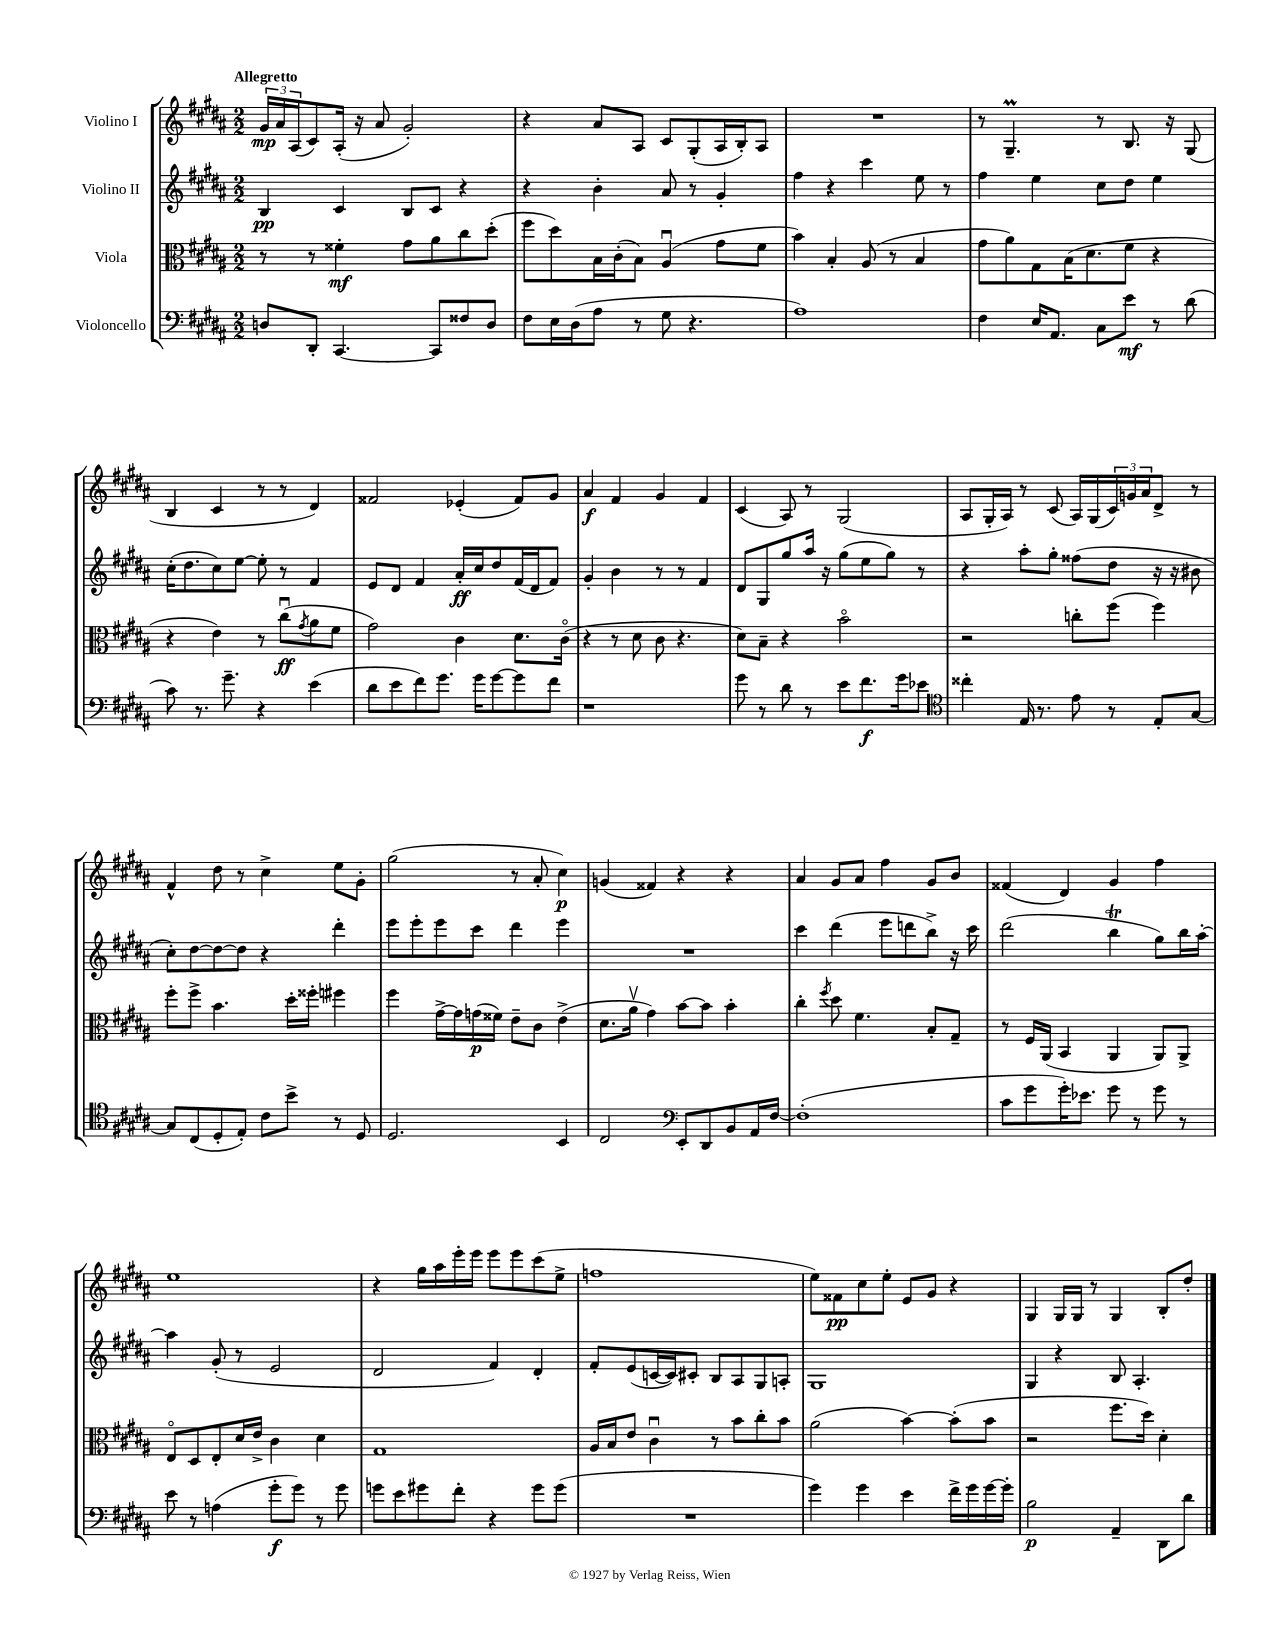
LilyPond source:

<<
\new StaffGroup <<
\new Staff = "s0" \with { instrumentName = "Violino I" } {
    \clef treble \key b \major \numericTimeSignature \time 2/2 \tempo "Allegretto"
    \tuplet 3/2 { gis'16\mp ais'16 ais16( } cis'8) ais16-.( r16 ais'8 gis'2-.) |
    r4 ais'8 ais8 cis'8 gis8-.( ais16 b16-.) ais8 |
    R1 |
    r8 gis4.--\prall r8 b8. r16 gis8( |
    b4 cis'4 r8 r8 dis'4) |
    fisis'2 ees'4-.( fisis'8) gis'8 |
    ais'4\f fis'4 gis'4 fis'4 |
    cis'4( ais8) r8 gis2( |
    ais8 gis16-. ais16) r8 cis'8( ais16) gis16( \tuplet 3/2 { cis'16) g'16 ais'16 } dis'8-> r8 |
    fis'4-^ dis''8 r8 cis''4-> e''8 gis'8-. |
    gis''2( r8 ais'8-. cis''4\p) |
    g'4( fisis'4) r4 r4 |
    ais'4 gis'8 ais'8 fis''4 gis'8 b'8 |
    fisis'4( dis'4) gis'4 fis''4 |
    e''1 |
    r4 gis''16 ais''16 e'''16-. e'''16 e'''8 e'''8 cis'''8( e''8-> |
    f''1 |
    e''8) fisis'8\pp cis''8 e''8-. e'8 gis'8 r4 |
    gis4 gis16 gis16 r8 gis4 b8-. dis''8-. \bar "|." |
}
\new Staff = "s1" \with { instrumentName = "Violino II" } {
    \clef treble \key b \major \numericTimeSignature \time 2/2
    b4\pp cis'4 b8 cis'8 r4 |
    r4 b'4-. ais'8 r8 gis'4-. |
    fis''4 r4 cis'''4 e''8 r8 |
    fis''4 e''4 cis''8 dis''8 e''4 |
    cis''16-.( dis''8. cis''8) e''8~ e''8-. r8 fis'4 |
    e'8 dis'8 fis'4 ais'16-.\ff cis''16 dis''8 fis'16( dis'16 fis'8) |
    gis'4-. b'4 r8 r8 fis'4 |
    dis'8 gis8 gis''8 ais''16 r16 gis''8( e''8 gis''8) r8 |
    r4 ais''8-. gis''8-. fisis''8( dis''8 r16 r16 bis'8 |
    cis''8-.) dis''8~ dis''8~ dis''8 r4 dis'''4-. |
    e'''8 e'''8-. e'''8 cis'''8 dis'''4 e'''4 |
    R1 |
    cis'''4 dis'''4( e'''8 d'''8 b''8->) r16 cis'''16 |
    dis'''2( b''4\trill gis''8) b''16 ais''16~-. |
    ais''4 gis'8-.( r8 e'2 |
    dis'2 fis'4) dis'4-. |
    fis'8-. e'8( c'16~ c'16) cis'8-. b8 ais8 gis8 a8-. |
    gis1 |
    gis4 r4 b8 ais4.-. \bar "|." |
}
\new Staff = "s2" \with { instrumentName = "Viola" } {
    \clef alto \key b \major \numericTimeSignature \time 2/2
    r8 r8 fisis'4-.\mf gis'8 ais'8 cis''8 dis''8-.( |
    fis''8 dis''8) b16 cis'16-.( b8) ais4\downbow( gis'8 fis'8 |
    b'4) b4-. ais8( r8 b4 |
    gis'8 ais'8) gis8 b16( dis'8. fis'8 r4 |
    r4 e'4) r8 cis''8\downbow\ff( \acciaccatura { gis'8 } ais'8 fis'8 |
    gis'2) cis'4 dis'8. cis'16\flageolet( |
    r4 r8 dis'8 cis'8 r4. |
    dis'8) b8-- r4 b'2\flageolet |
    r2 c''8-. fis''8( fis''4) |
    fis''8-. fis''8-> b'4. dis''16-. fisis''16-. fis''4 |
    fis''4 gis'16~-> gis'16 g'16\p( fisis'16) e'8-- cis'8 e'4->( |
    dis'8. ais'16\upbow gis'4) b'8~ b'8 b'4-. |
    cis''4-. \acciaccatura { fis''8 } dis''8 fis'4. b8-. gis8-- |
    r8 fis16 ais,16( b,4 ais,4 ais,8) ais,8-> |
    e8\flageolet dis8 e8-. dis'16 e'16-> cis'4 dis'4 |
    gis1 |
    ais16 b16 e'8 cis'4\downbow r8 b'8 cis''8-. b'8 |
    ais'2( b'4~) b'8-.( b'8 |
    r2 fis''8. dis''16) dis'4-. \bar "|." |
}
\new Staff = "s3" \with { instrumentName = "Violoncello" } {
    \clef bass \key b \major \numericTimeSignature \time 2/2
    d8 dis,8-. cis,4.~ cis,8 fisis8 d8 |
    fis8 e16 dis16( ais8 r8 gis8 r4. |
    ais1) |
    fis4 e16 ais,8. cis8 e'8\mf r8 dis'8( |
    cis'8) r8. gis'8.-- r4 e'4( |
    dis'8 e'8 fis'8) gis'8. gis'16 gis'8~ gis'8 fis'8 |
    r1 |
    gis'8 r8 dis'8 r8 e'8 fis'8.\f gis'16 ees'8 |
    \clef tenor cisis''4-. e16 r8. e'8 r8 e8-. gis8~ |
    gis8 cis8( dis8-. e8-.) cis'8 b'8-> r8 dis8 |
    dis2. b,4 |
    cis2 \clef bass e,8-. dis,8 b,8 ais,16 fis16~ |
    fis1-.( |
    cis'8 gis'8 gis'16-.) ees'8. gis'8 r8 gis'8 r8 |
    e'8 r8 a4( gis'8-.\f gis'8) r8 gis'8 |
    g'8 e'8 gis'8 fis'8-. r4 gis'8 gis'8( |
    R1 |
    gis'4) gis'4 e'4 fis'16-> gis'16 gis'16~ gis'16-. |
    b2\p ais,4-- dis,8 dis'8 \bar "|." |
}
>>
>>
\layout { \context { \Score \remove "Bar_number_engraver" } }
